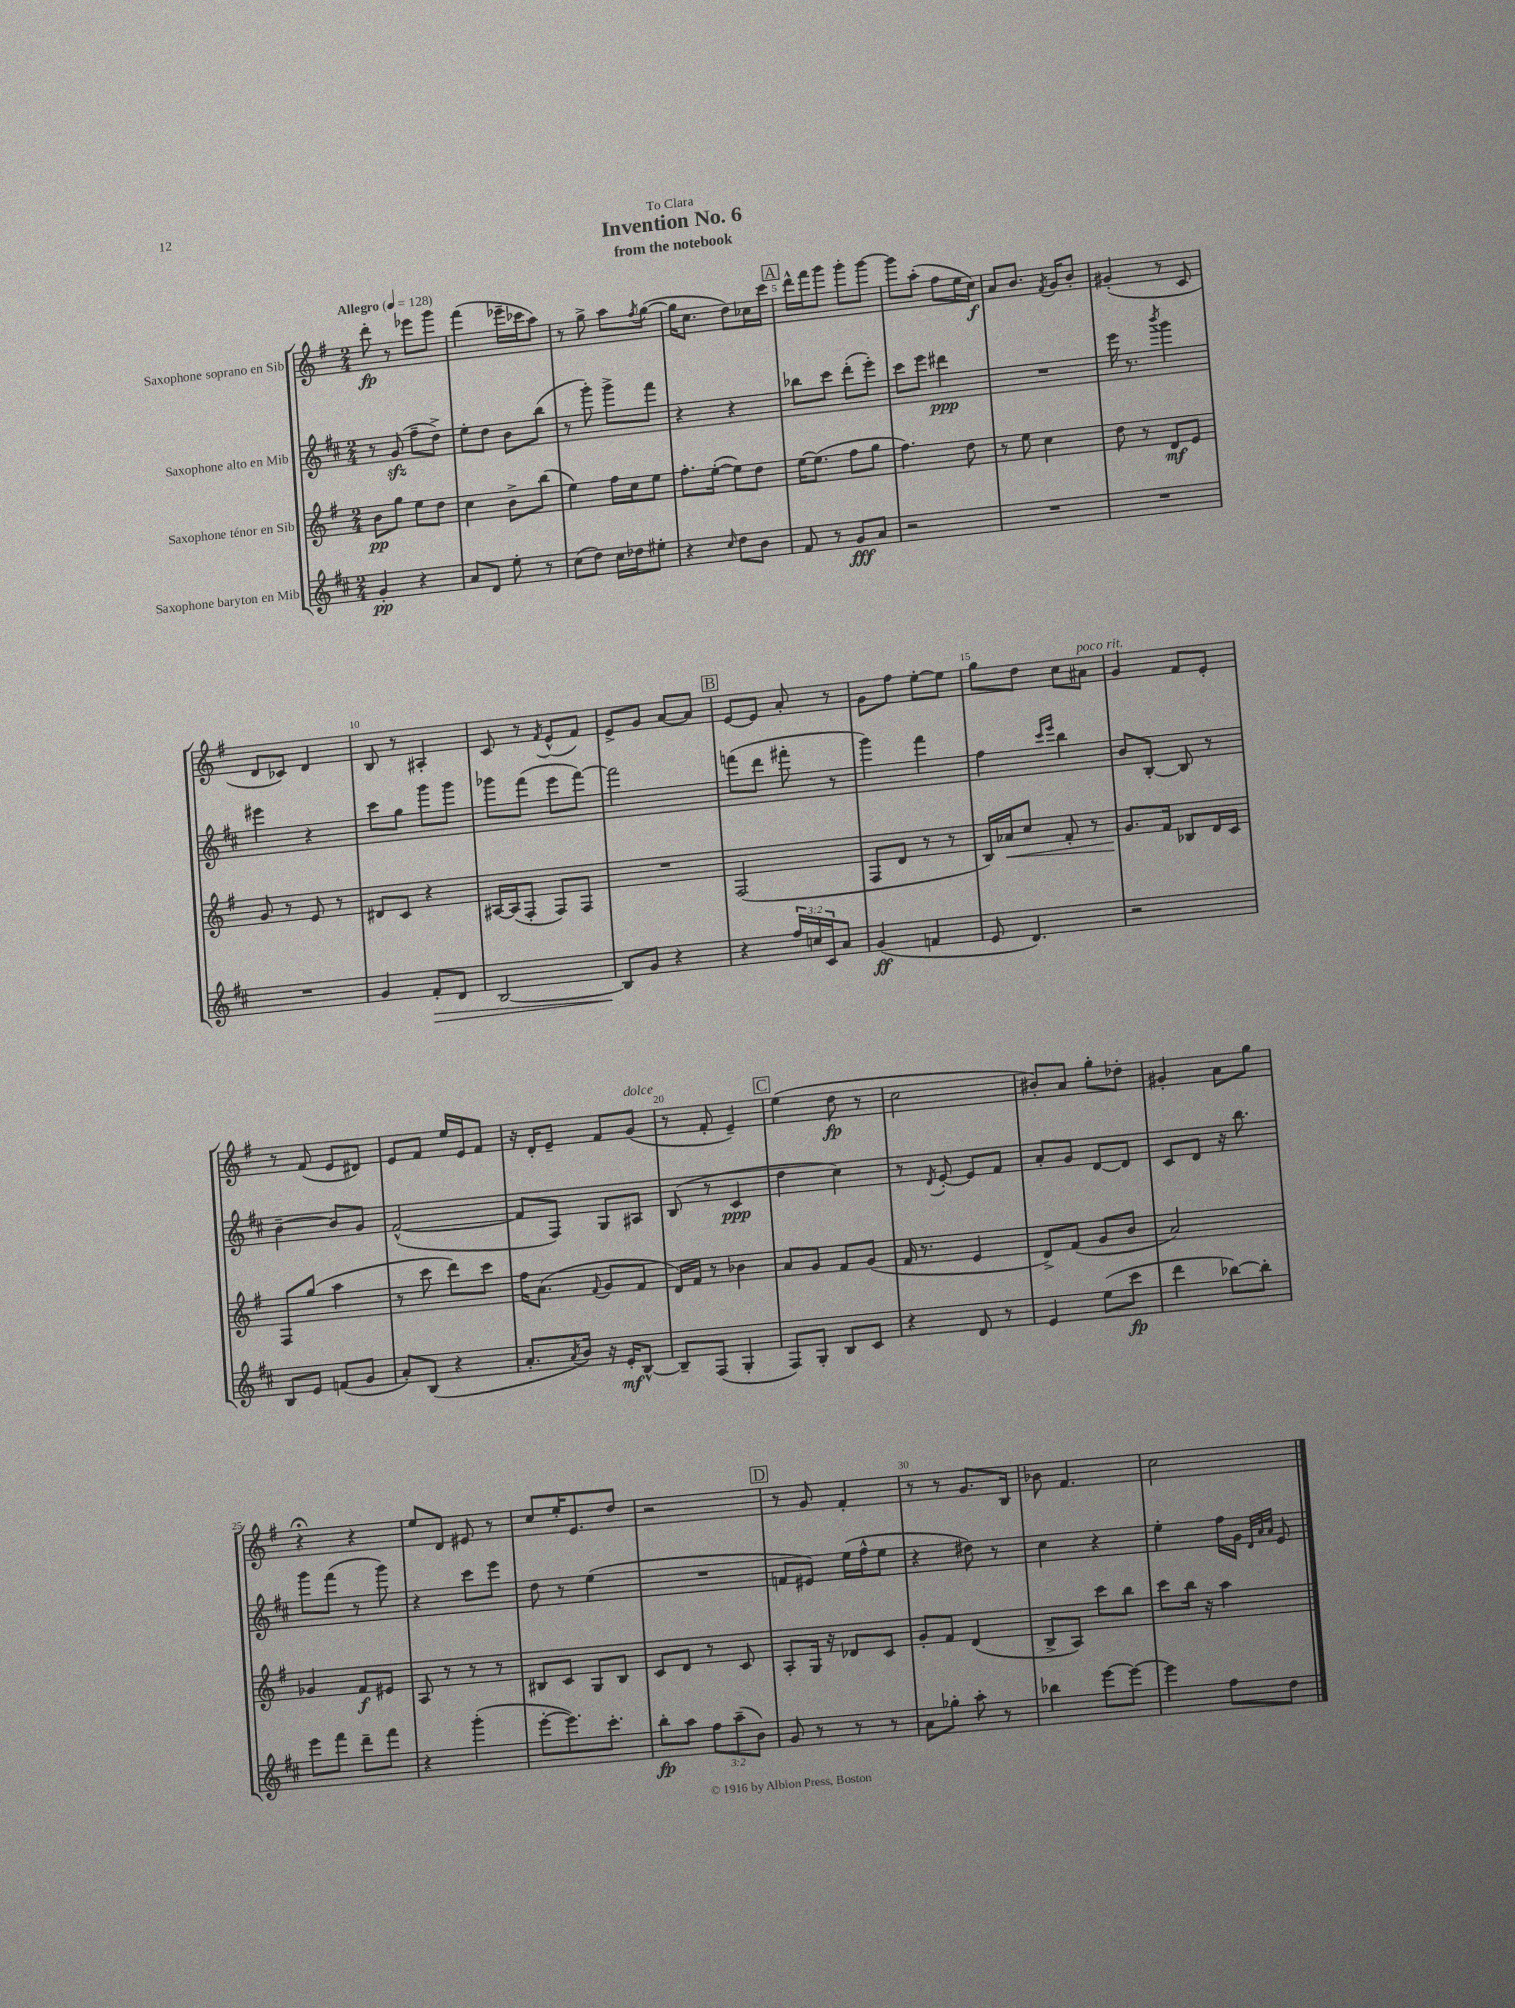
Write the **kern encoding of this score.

**kern	**kern	**kern	**kern
*staff4	*staff3	*staff2	*staff1
*clefG2	*clefG2	*clefG2	*clefG2
*k[f#c#]	*k[f#]	*k[f#c#]	*k[f#]
*M2/4	*M2/4	*M2/4	*M2/4
*MM128	*MM128	*MM128	*MM128
4g'	8b	8r	8ddd'
.	8gg	(8g	8r
4r	8ee	8ff#~	8eee-
.	8dd	8dd^)	8ggg
=	=	=	=
8a	4cc	8ee'	(4fff#
8d	.	8dd	.
8ee'	8b^	8b	16eee-~
.	.	.	16ccc-
8r	(8bb	(8bb	8aa)
=	=	=	=
(8cc#	4ee)	8r	8r
8dd)	.	8ggg')	8gg^
16cc#	16ff#	8ggg^	8aa
16dd-	16cc	.	.
.	.	.	8qff#
8ee#'	8ee	8fff#	([8gg
=	=	=	=
4r	8.ff#'	4r	16gg]
.	.	.	8.cc
.	([16ee'	.	.
16qqcc#	.	.	.
8dd	8ee])	4r	8dd)
8b	8dd	.	16cc-
.	.	.	16ccc
=	=	=	=
8f#	[16ee	8bb-	16ddd^^
.	(8.ee]	.	16fff#
8r	.	8ccc#	8ggg
8g	8ff#	(8ddd'	8ggg'
8a	8gg	8eee')	[8ggg
=	=	=	=
2r	4.ff#)	8ccc#	8ggg]
.	.	8eee	(8aa'
.	.	4ddd#	8ff#
.	8dd	.	16ee
.	.	.	16cc)
=	=	=	=
2r	8r	2r	8a
.	8ee	.	8.b
.	4cc	.	.
.	.	.	8qf#
.	.	.	16g
.	.	.	8b'
=	=	=	=
2r	8dd	16eee	(4g#'
.	.	8.r	.
.	8r	.	.
.	.	8qbbb	.
.	8d	4ggg	8r
.	8e	.	8c
=	=	=	=
2r	8g	4eee#	8d
.	8r	.	8c-)
.	8e	4r	4d
.	8r	.	.
=	=	=	=
4g	8d#	8ccc#	8B
.	8c	8gg	8r
8f#'	4r	8ggg	4A#'
8d	.	8ggg	.
=	=	=	=
[2B	[16A#	8ggg-	8c
.	(16A#]	.	.
.	8F#'	(8fff#	8r
.	.	.	8qf#
.	8F#)	8eee	(8e^^
.	8F#	[8fff#)	8f#)
=	=	=	=
8B]	2r	2fff#]	8e^
8g	.	.	8g
4r	.	.	[8a
.	.	.	8a]
=	=	=	=
4r	(2F#	(8fff	[8e
.	.	8ddd	8e]
24ff#	.	8fff#'	8a'
24cc	.	.	.
24c#	.	.	.
8a	.	8r	8r
=	=	=	=
(4g	8F#	4ggg)	8g
.	8d	.	8ff#
4f	8r	4fff#	[8ee'
.	8r	.	8ee]
=	=	=	=
8e	16B)	4ff#	8gg
.	16a-	.	.
4.d)	8cc	.	8dd
.	.	16qqccc#	.
.	.	16qqeee	.
.	8f#'	4bb	8cc
.	8r	.	8a#
=	=	=	=
2r	8.g	8b	4g
.	.	[8B'	.
.	16f#	.	.
.	8B-	8B]	8f#
.	16d	8r	8e'
.	16c	.	.
=	=	=	=
8B	8F#	[4b~	8r
8e	(8gg	.	(8f#
(8f	4aa	8b]	8e
8g	.	8g	8d#)
=	=	=	=
8a')	8r	([2f#^^	8e
(8B	8ccc	.	8f#
4r	8ddd)	.	16ee
.	.	.	16e
.	8ccc	.	8f#
=	=	=	=
8.a'	16ff#	8f#]	16r
.	(8.a	.	16d'
.	.	8F#)	8e~
8qa	.	.	.
16b)	.	.	.
.	8qqf#	.	.
16r	8g	8G	8f#
16e'	.	.	.
[8B^^	8f#	8A#	(8g
=	=	=	=
8B~]	16d)	(8B	8r
.	16f#	.	.
(8F#	8r	8r	8f#'
4G'	4b-	4c#	4e~)
=	=	=	=
8F#)	8a	4dd	(4ee
8G'	8g	.	.
8B	8f#	4cc#)	8dd
8c#	(8g	.	8r
=	=	=	=
4r	16f#	8r	2cc
.	8.r	.	.
.	.	8qd	.
.	.	[8e'	.
8d	4e	8e]	.
8r	.	8f#	.
=	=	=	=
4e	8d^)	8a'	8b#')
.	(8f#	8g	8a
(8ee	8g	[8d	8gg'
8ccc#	8b	8d]	8dd-'
=	=	=	=
4ddd	2a)	8c#	4g#'
.	.	8d	.
[8bb-)	.	16r	8a
.	.	8.bb	.
8bb-']	.	.	8gg
=	=	=	=
8eee	4g-	8ggg	4r;
8fff#	.	(8fff#	.
8ddd~	8f#	8r	4r
8fff#	8e#	8ggg)	.
=	=	=	=
4r	8A	4r	8ee
.	8r	.	8d
(4ggg'	8r	8ccc#	8e#
.	8r	8eee	8r
=	=	=	=
[8eee'	8B#	8dd	8cc
8.eee])	8c	8r	16ee'
.	.	.	8.e
.	8G	(4ee	.
8.ccc#'	.	.	.
.	8B#	.	8dd
=	=	=	=
8bb'	8c	2r	2r
8aa	8d	.	.
12ff#	8r	.	.
(12aa~	.	.	.
.	8c	.	.
12b)	.	.	.
=	=	=	=
8g	8A'	8f	8r
8r	16G	8e#)	8g
.	16r	.	.
8r	8d-	(16ee	4f#'
.	.	16ff#^^	.
8r	8c	8ee	.
=	=	=	=
8a	8g'	4r	8r
8gg-'	8f#	.	8r
8aa'	(4d	8dd#)	8.g
8r	.	8r	.
.	.	.	16B
=	=	=	=
4bb-	8B^	4cc#	8b-
.	8A)	.	4.f#
[8eee	8ccc	4r	.
8eee_	8bb	.	.
=	=	=	=
4eee]	8ccc	4ee'	2cc
.	16bb	.	.
.	16r	.	.
8ff#	4aa	16ff#	.
.	.	16g	.
.	.	32qqd	.
.	.	32qqa	.
.	.	32qqa	.
8dd	.	8e	.
==	==	==	==
*-	*-	*-	*-
